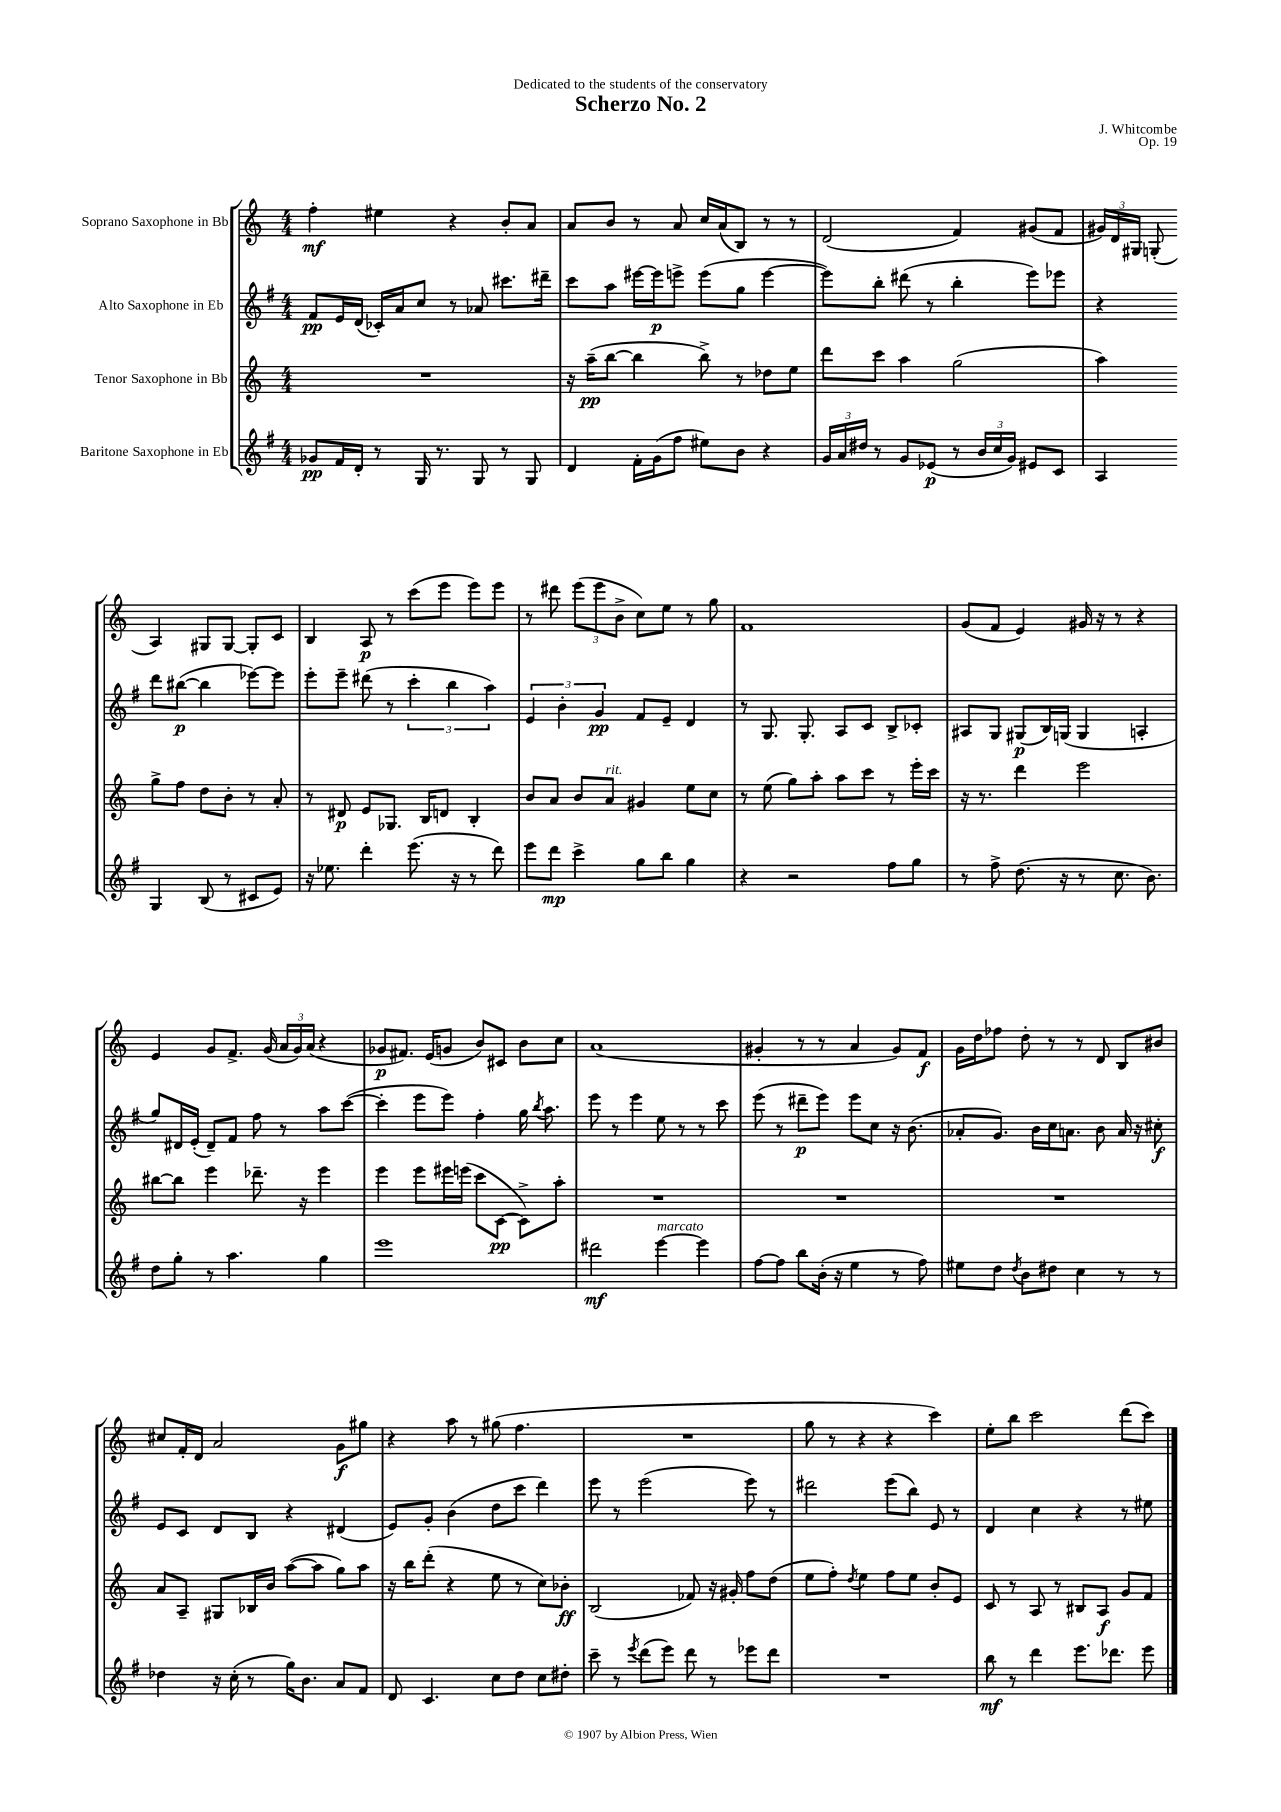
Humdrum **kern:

**kern	**dynam	**kern	**dynam	**kern	**dynam	**kern	**dynam
*part4	*part4	*part3	*part3	*part2	*part2	*part1	*part1
*staff4	*staff4	*staff3	*staff3	*staff2	*staff2	*staff1	*staff1
*I"Baritone Saxophone in Eb	*	*I"Tenor Saxophone in Bb	*	*I"Alto Saxophone in Eb	*	*I"Soprano Saxophone in Bb	*
*clefG2	*	*clefG2	*	*clefG2	*	*clefG2	*
*k[f#]	*	*k[]	*	*k[f#]	*	*k[]	*
*M4/4	*	*M4/4	*	*M4/4	*	*M4/4	*
=1	=1	=1	=1	=1	=1	=1	=1
8g-X/L	pp	1r	.	8f#/L	pp	4ff'\	mf
16f#/L	.	.	.	16e/L	.	.	.
16d'/JJ	.	.	.	(16d/JJ	.	.	.
8r	.	.	.	16c-X'/LL)	.	4ee#X\	.
.	.	.	.	16a/J	.	.	.
16G/	.	.	.	8cc/J	.	.	.
8.r	.	.	.	.	.	.	.
.	.	.	.	8r	.	4r	.
8G/	.	.	.	8a-X/	.	.	.
8r	.	.	.	8.ccc#X\L	.	8b'/L	.
8G/	.	.	.	.	.	8a/J	.
.	.	.	.	16ddd#X~\Jk	.	.	.
=2	=2	=2	=2	=2	=2	=2	=2
4d/	.	16r	.	8ccc\L	.	8a/L	.
.	.	(16aa~\KL	pp	.	.	.	.
.	.	[8bb\J	.	8aa\J	.	8b/J	.
16f#'\LL	.	4bb\]	.	[16eee#X\LL	.	8r	.
(16g\J	.	.	.	16eee#\J]	p	.	.
8ff#\J	.	.	.	8eeen^\J	.	8a/	.
8ee#X\L)	.	8bb^\)	.	(8eee\L	.	16cc/LL	.
.	.	.	.	.	.	(16a/J	.
8b\J	.	8r	.	8gg\J	.	8B/J)	.
4r	.	8dd-X\L	.	[4eee\	.	8r	.
.	.	8ee\J	.	.	.	8r	.
=3	=3	=3	=3	=3	=3	=3	=3
24g/LL	.	8ddd\L	.	8eee\L])	.	(2d/	.
24a/	.	.	.	.	.	.	.
24dd#X/JJ	.	.	.	.	.	.	.
8r	.	8ccc\J	.	8bb'\J	.	.	.
8g/L	.	4aa\	.	(8ddd#X\	.	.	.
(8e-X/J	p	.	.	8r	.	.	.
8r	.	(2gg\	.	4bb'\	.	4f/)	.
24b/LL	.	.	.	.	.	.	.
24cc/	.	.	.	.	.	.	.
24g/JJ)	.	.	.	.	.	.	.
8e#X/L	.	.	.	8eee\L)	.	(8g#X/L	.
8c/J	.	.	.	8eee-X\J	.	8f/J	.
=4	=4	=4	=4	=4	=4	=4	=4
4A/	.	4aa\)	.	4r	.	24g#X/LL)	.
.	.	.	.	.	.	24d/	.
.	.	.	.	.	.	24G#X/JJ	.
.	.	.	.	.	.	(8Gn'/	.
4G/	.	8gg^\L	.	8ddd\L	.	4A/)	.
.	.	8ff\J	.	([8bb#X\J	p	.	.
(8B/	.	8dd\L	.	4bb#\]	.	8G#X/L	.
8r	.	8b'\J	.	.	.	[8G#/J	.
8c#X/L	.	8r	.	[8eee-X\L)	.	8G#'/L]	.
8e/J)	.	8a'/	.	8eee-\J]	.	8c/J	.
!!LO:LB:g=z
=5	=5	=5	=5	=5	=5	=5	=5
16r	.	8r	.	8eee'\L	.	4B/	.
8.ee-X\	.	.	.	.	.	.	.
.	.	8d#X/	p	8eee~\J	.	.	.
4ddd'\	.	8e/L	.	(8ddd#X\	.	8A/	p
.	.	8.G-X/J	.	8r	.	8r	.
(8.eee\	.	.	.	6ccc'\	.	(8ccc\L	.
.	.	16B/KL	.	.	.	.	.
.	.	8dn/J	.	.	.	8eee\J	.
.	.	.	.	6bb\	.	.	.
16r	.	.	.	.	.	.	.
8r	.	4B'/	.	.	.	8eee\L)	.
.	.	.	.	6aa\)	.	.	.
8ddd\)	.	.	.	.	.	8eee\J	.
=6	=6	=6	=6	=6	=6	=6	=6
8eee\L	.	8b/L	.	6e/	.	8r	.
8ddd\J	mp	8a/J	.	.	.	8ddd#X\	.
.	.	.	.	6b'\	.	.	.
4ccc^\	.	8b/L	.	.	.	(12eee\L	.
.	.	.	.	6g/	pp	12eee\	.
!	!	!LO:TX:a:i:t=rit.	!	!	!	!	!
.	.	8a/J	.	.	.	.	.
.	.	.	.	.	.	12b^\J	.
8gg\L	.	4g#X/	.	8f#/L	.	8cc\L)	.
8bb\J	.	.	.	8e~/J	.	8ee\J	.
4gg\	.	8ee\L	.	4d/	.	8r	.
.	.	8cc\J	.	.	.	8gg\	.
=7	=7	=7	=7	=7	=7	=7	=7
4r	.	8r	.	8r	.	1f	.
.	.	(8ee\	.	8.G/	.	.	.
2r	.	8gg\L)	.	.	.	.	.
.	.	.	.	8.G'/	.	.	.
.	.	8aa'\J	.	.	.	.	.
.	.	8aa\L	.	8A/L	.	.	.
.	.	8ccc\J	.	8c/J	.	.	.
8ff#\L	.	8r	.	8B^/L	.	.	.
8gg\J	.	16eee'\LL	.	8c-X'/J	.	.	.
.	.	16ccc\JJ	.	.	.	.	.
=8	=8	=8	=8	=8	=8	=8	=8
8r	.	16r	.	8A#X/L	.	(8g/L	.
.	.	8.r	.	.	.	.	.
8ff#^\	.	.	.	8G/J	.	8f/J	.
(8.dd\	.	4ddd\	.	(8G#X/L	p	4e/)	.
.	.	.	.	16B/L)	.	.	.
16r	.	.	.	(16Gn/JJ	.	.	.
8r	.	2eee\	.	4G/	.	16g#X/	.
.	.	.	.	.	.	16r	.
8.cc\	.	.	.	.	.	8r	.
.	.	.	.	4An'/	.	4r	.
8.b\)	.	.	.	.	.	.	.
!!LO:LB:g=z
=9	=9	=9	=9	=9	=9	=9	=9
8dd\L	.	[8bb#X\L	.	8gg/L)	.	4e/	.
8gg'\J	.	8bb#\J]	.	16d#X/L	.	.	.
.	.	.	.	(16e'/JJ	.	.	.
8r	.	4eee\	.	8d#~/L)	.	8g/L	.
4.aa\	.	.	.	8f#/J	.	8.f^/J	.
.	.	8.ddd-X~\	.	8ff#\	.	.	.
.	.	.	.	.	.	(16g/	.
.	.	.	.	8r	.	24a/LL	.
.	.	.	.	.	.	24g/)	.
.	.	16r	.	.	.	.	.
.	.	.	.	.	.	(24a/JJ	.
4gg\	.	4eee\	.	8aa\L	.	4r	.
.	.	.	.	([8ccc\J	.	.	.
=10	=10	=10	=10	=10	=10	=10	=10
1eee	.	4eee\	.	4ccc'\]	.	8g-X/L	p
.	.	.	.	.	.	8.f#X/J)	.
.	.	8eee\L	.	8eee\L	.	.	.
.	.	.	.	.	.	(16e/KL	.
.	.	16eee#X\L	.	8eee\J)	.	8gn/J	.
.	.	(16eeen\JJ	.	.	.	.	.
.	.	8ccc\L	.	4ff#'\	.	8b/L)	.
.	.	[8c\J	pp	.	.	8c#X/J	.
.	.	8c^\L])	.	16gg\	.	8b\L	.
.	.	.	.	8qbb/	.	.	.
.	.	.	.	8.aa\	.	.	.
.	.	8aa'\J	.	.	.	8cc\J	.
=11	=11	=11	=11	=11	=11	=11	=11
2ddd#X\	mf	1r	.	8eee\	.	(1a	.
.	.	.	.	8r	.	.	.
.	.	.	.	4eee\	.	.	.
!LO:TX:a:i:t=marcato	!	!	!	!	!	!	!
[4eee\	.	.	.	8ee\	.	.	.
.	.	.	.	8r	.	.	.
4eee\]	.	.	.	8r	.	.	.
.	.	.	.	8ccc\	.	.	.
=12	=12	=12	=12	=12	=12	=12	=12
[8ff#\L	.	1r	.	(8eee\	.	4g#X'/	.
8ff#\J]	.	.	.	8r	.	.	.
8bb\L	.	.	.	8ddd#X~\L	p	8r	.
(16b'\Jk	.	.	.	8eee\J)	.	8r	.
16r	.	.	.	.	.	.	.
4ee\	.	.	.	8eee\L	.	4a/	.
.	.	.	.	8cc\J	.	.	.
8r	.	.	.	16r	.	8g#/L)	.
.	.	.	.	(8.b\	.	.	.
8ff#\)	.	.	.	.	.	8f/J	f
=13	=13	=13	=13	=13	=13	=13	=13
8ee#X\L	.	1r	.	8a-X'/L	.	16g\LL	.
.	.	.	.	.	.	16dd\J	.
8dd\J	.	.	.	8.g/J)	.	8ff-X\J	.
8qdd/	.	.	.	.	.	.	.
8b\L	.	.	.	.	.	8dd'\	.
.	.	.	.	16b\LL	.	.	.
8dd#X\J	.	.	.	16cc\J	.	8r	.
.	.	.	.	8.an\J	.	.	.
4cc\	.	.	.	.	.	8r	.
.	.	.	.	8b\	.	8d/	.
8r	.	.	.	16a/	.	8B/L	.
.	.	.	.	16r	.	.	.
8r	.	.	.	8cc#X'\	f	8b#X/J	.
!!LO:LB:g=z
=14	=14	=14	=14	=14	=14	=14	=14
4dd-X\	.	8a/L	.	8e/L	.	8cc#X/L	.
.	.	8A~/J	.	8c/J	.	16f'/L	.
.	.	.	.	.	.	16d/JJ	.
16r	.	8G#X/L	.	8d/L	.	2a/	.
(16cc'\	.	.	.	.	.	.	.
8r	.	16B-X/L	.	8B/J	.	.	.
.	.	16b/JJ	.	.	.	.	.
16gg\KL)	.	([8aa\L	.	4r	.	.	.
8.b\J	.	.	.	.	.	.	.
.	.	8aa\J]	.	.	.	.	.
8a/L	.	8gg\L)	.	(4d#X/	.	8g\L	f
8f#/J	.	8aa\J	.	.	.	8gg#X\J	.
=15	=15	=15	=15	=15	=15	=15	=15
8d/	.	16r	.	8e/L)	.	4r	.
.	.	16bb\KL	.	.	.	.	.
4.c/	.	(8ddd'\J	.	8g'/J	.	.	.
.	.	4r	.	(4b\	.	8aa\	.
.	.	.	.	.	.	8r	.
8cc\L	.	8ee\	.	8dd\L	.	(8gg#X\	.
8dd\J	.	8r	.	8ccc\J	.	4.ff\	.
8cc\L	.	8cc\L)	.	4ddd\)	.	.	.
8dd#X'\J	.	8b-X'\J	ff	.	.	.	.
=16	=16	=16	=16	=16	=16	=16	=16
8ccc~\	.	(2B/	.	8eee\	.	1r	.
8r	.	.	.	8r	.	.	.
8qeee/	.	.	.	.	.	.	.
(8ddd\L	.	.	.	(2eee\	.	.	.
8eee\J)	.	.	.	.	.	.	.
8ddd\	.	8f-X/)	.	.	.	.	.
8r	.	16r	.	.	.	.	.
.	.	16g#X'/	.	.	.	.	.
8eee-X\L	.	8ff\L	.	8eee\)	.	.	.
8ddd\J	.	(8dd\J	.	8r	.	.	.
=17	=17	=17	=17	=17	=17	=17	=17
1r	.	8ee\L	.	2ddd#X\	.	8gg\	.
.	.	8ff'\J)	.	.	.	8r	.
.	.	8qdd/	.	.	.	.	.
.	.	4ee\	.	.	.	4r	.
.	.	8ff\L	.	(8eee\L	.	4r	.
.	.	8ee\J	.	8bb\J)	.	.	.
.	.	8b'/L	.	8e/	.	4ccc\)	.
.	.	8e/J	.	8r	.	.	.
=18	=18	=18	=18	=18	=18	=18	=18
8bb\	mf	8c/	.	4d/	.	8ee'\L	.
8r	.	8r	.	.	.	8bb\J	.
4ddd\	.	8A/	.	4cc\	.	2ccc\	.
.	.	8r	.	.	.	.	.
8.eee\L	.	8B#X/L	.	4r	.	.	.
.	.	8A/J	f	.	.	.	.
8.ddd-X\J	.	.	.	.	.	.	.
.	.	8g/L	.	8r	.	(8ddd\L	.
8eee\	.	8f/J	.	8ee#X\	.	8ccc\J)	.
==	==	==	==	==	==	==	==
*-	*-	*-	*-	*-	*-	*-	*-
